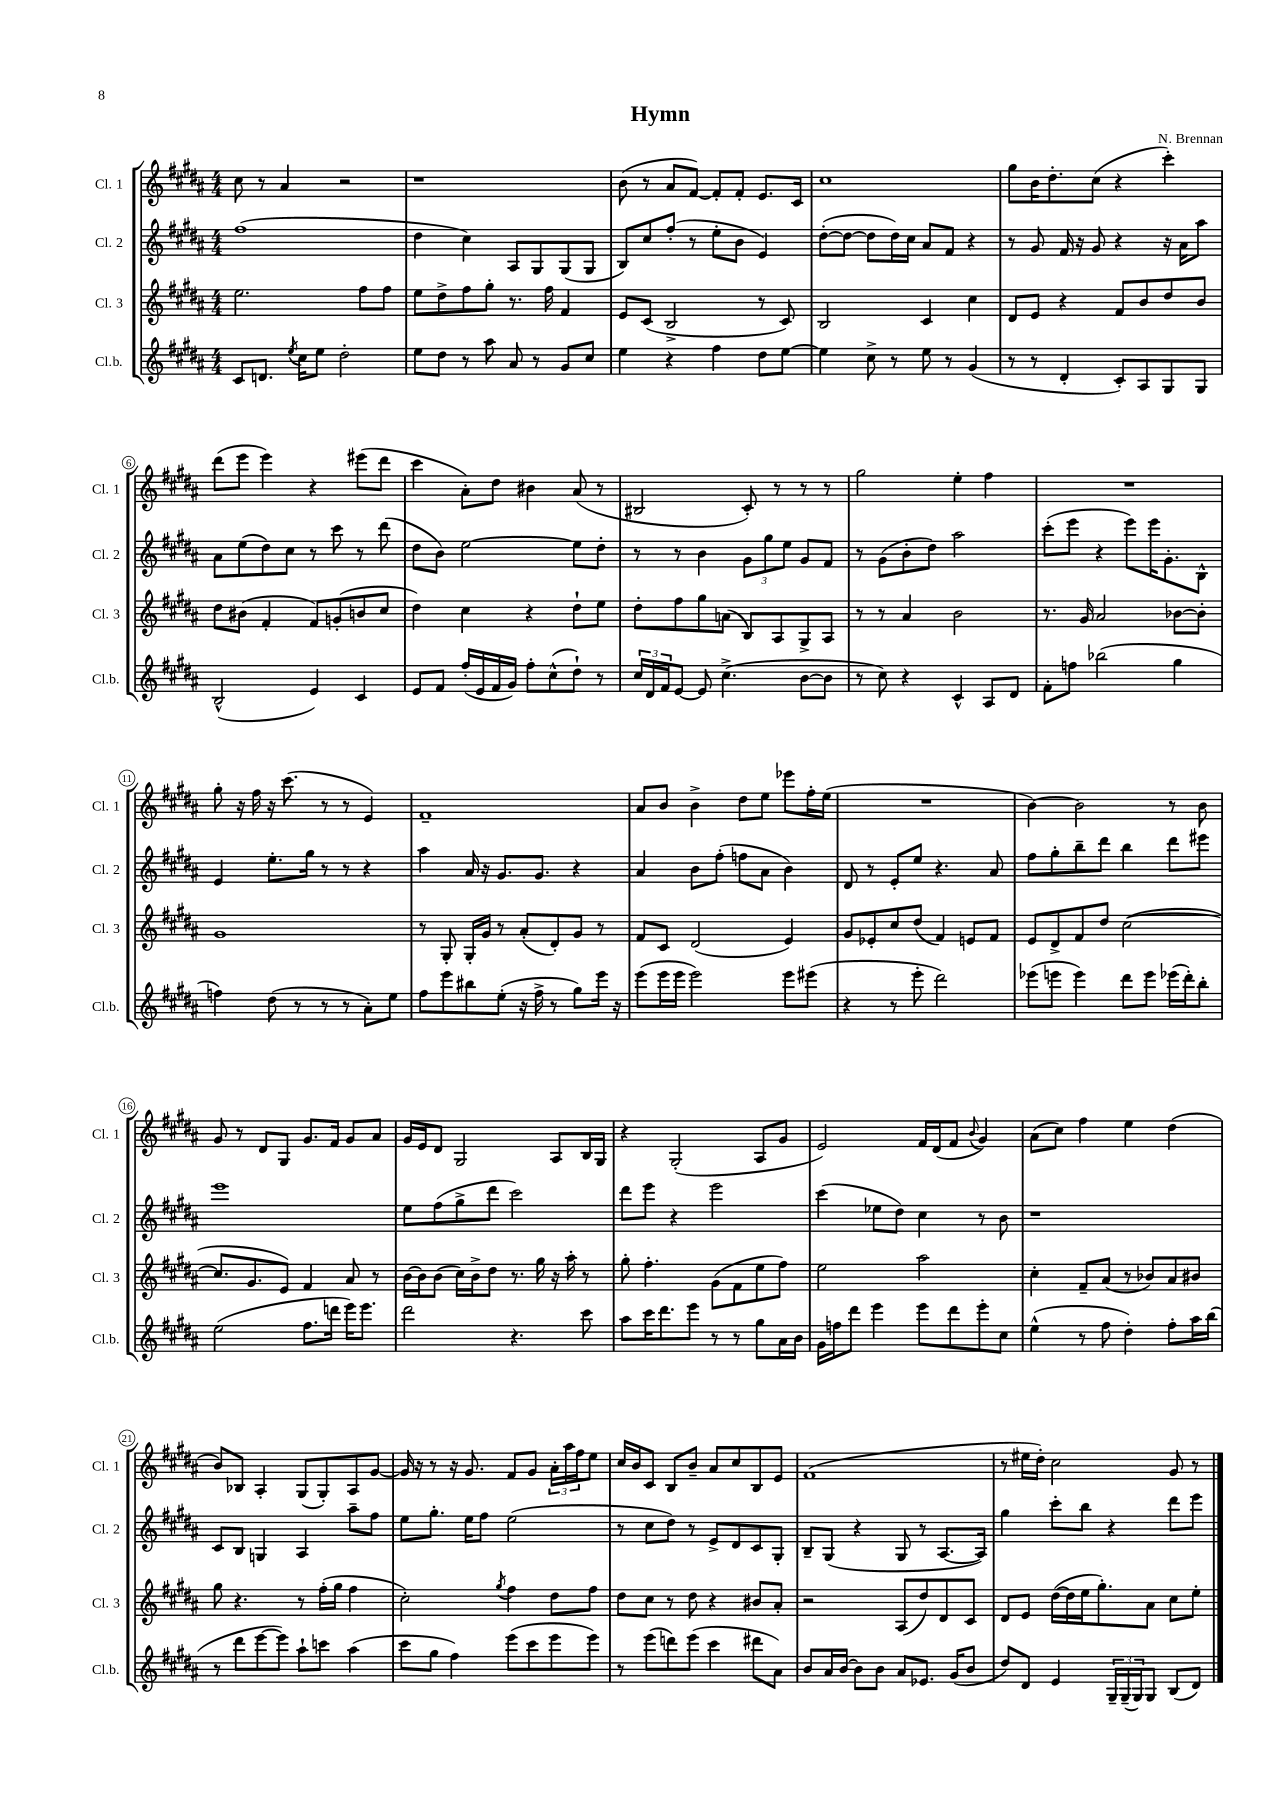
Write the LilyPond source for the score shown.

\header { title = "Hymn" composer = "N. Brennan" }
<<
\new StaffGroup <<
\new Staff = "s0" \with { instrumentName = "Cl. 1" shortInstrumentName = "Cl. 1" } {
    \clef treble \key b \major \numericTimeSignature \time 4/4
    cis''8 r8 ais'4 r2 |
    r1 |
    b'8( r8 ais'8 fis'8~) fis'8-. fis'8-. e'8. cis'16 |
    cis''1 |
    gis''8 b'16 dis''8.-. cis''8( r4 cis'''4-.) |
    dis'''8( e'''8 e'''4) r4 eis'''8( dis'''8 |
    cis'''4 ais'8-.) dis''8 bis'4 ais'8( r8 |
    bis2 cis'8-.) r8 r8 r8 |
    gis''2 e''4-. fis''4 |
    R1 |
    gis''8-. r16 fis''16 r16 cis'''8.( r8 r8 e'4) |
    fis'1-- |
    ais'8 b'8 b'4-> dis''8 e''8 ees'''8 fis''16-. e''16( |
    R1 |
    b'4~) b'2 r8 b'8 |
    gis'8 r8 dis'8 gis8 gis'8. fis'16 gis'8 ais'8 |
    gis'16 e'16 dis'8 gis2 ais8 b16 gis16 |
    r4 gis2-.( ais8 gis'8 |
    e'2) fis'16 dis'16( fis'8 \appoggiatura { b'8 } gis'4) |
    ais'8( cis''8) fis''4 e''4 dis''4( |
    b'8) bes8 ais4-. gis8( gis8-.) ais8 gis'8~ |
    gis'16 r16 r8 r16 gis'8. fis'8 gis'8 \tuplet 3/2 { ais'16-. ais''16 fis''16 } e''8 |
    cis''16 b'16 cis'8 b8 b'8-- ais'8 cis''8 b8 e'8 |
    fis'1( |
    r8 eis''16 dis''16-.) cis''2 gis'8 r8 \bar "|." |
}
\new Staff = "s1" \with { instrumentName = "Cl. 2" shortInstrumentName = "Cl. 2" } {
    \clef treble \key b \major \numericTimeSignature \time 4/4
    fis''1( |
    dis''4 cis''4) ais8 gis8 gis8( gis8 |
    b8) cis''8 fis''8-.( r8 e''8-. b'8 e'4) |
    dis''8~-.( dis''8~ dis''8 dis''16) cis''16 ais'8 fis'8 r4 |
    r8 gis'8 fis'16 r16 gis'8 r4 r16 ais'16 ais''8 |
    ais'8 e''8( dis''8) cis''8 r8 cis'''8 r8 dis'''8( |
    dis''8 b'8) e''2~ e''8 dis''8-. |
    r8 r8 b'4 \tuplet 3/2 { gis'8 gis''8 e''8 } gis'8 fis'8 |
    r8 gis'8( b'8-. dis''8) ais''2 |
    cis'''8-.( e'''8 r4 e'''8) e'''16 gis'8.-. b8-^ |
    e'4 e''8.-. gis''16 r8 r8 r4 |
    ais''4 ais'16 r16 gis'8. gis'8. r4 |
    ais'4 b'8 fis''8-.( f''8 ais'8 b'4) |
    dis'8 r8 e'8-. e''8 r4. ais'8 |
    fis''8 gis''8-. b''8-- dis'''8 b''4 dis'''8 eis'''8 |
    e'''1 |
    e''8 fis''8( gis''8-> dis'''8 cis'''2) |
    dis'''8 e'''8 r4 e'''2 |
    cis'''4( ees''8 dis''8) cis''4 r8 b'8 |
    r1 |
    cis'8 b8 g4 ais4 ais''8-- fis''8 |
    e''8 gis''8.-. e''16 fis''8 e''2( |
    r8 cis''8 dis''8) r8 e'8-> dis'8 cis'8 gis8-. |
    b8-- gis8( r4 gis8 r8 ais8.~ ais16) |
    gis''4 cis'''8-. b''8 r4 dis'''8 e'''8 \bar "|." |
}
\new Staff = "s2" \with { instrumentName = "Cl. 3" shortInstrumentName = "Cl. 3" } {
    \clef treble \key b \major \numericTimeSignature \time 4/4
    e''2. fis''8 fis''8 |
    e''8 dis''8-> fis''8 gis''8-. r8. fis''16 fis'4 |
    e'8 cis'8( b2-> r8 cis'8) |
    b2 cis'4 cis''4 |
    dis'8 e'8 r4 fis'8 b'8 dis''8 b'8 |
    dis''8 bis'8( fis'4-. fis'8) g'8-.( b'8 cis''8 |
    dis''4) cis''4 r4 dis''8-! e''8 |
    dis''8-. fis''8 gis''8 a'8( b8) ais8 gis8-> ais8 |
    r8 r8 ais'4 b'2 |
    r8. gis'16 ais'2 bes'8~ bes'8-. |
    gis'1 |
    r8 gis8-. gis16-. gis'16 r8 ais'8-.( dis'8-.) gis'8 r8 |
    fis'8 cis'8 dis'2( e'4) |
    gis'8 ees'8-. cis''8 dis''8( fis'4) e'8 fis'8 |
    e'8 dis'8-> fis'8 dis''8 cis''2~( |
    cis''8. gis'8. e'8) fis'4 ais'8 r8 |
    b'16~ b'16 b'8( cis''16) b'16-> dis''8 r8. gis''16 r16 ais''16-. r8 |
    gis''8-. fis''4.-. gis'8( fis'8 e''8 fis''8) |
    e''2 ais''2 |
    cis''4-. fis'8-- ais'8( r8 bes'8) ais'8 bis'8 |
    gis''8 r4. r8 fis''16-.( gis''16 fis''4 |
    cis''2-.) \acciaccatura { gis''8 } fis''4 dis''8 fis''8 |
    dis''8 cis''8 r8 dis''8 r4 bis'8 ais'8-. |
    r2 ais8( dis''8) dis'8 cis'8 |
    dis'8 e'8 dis''16~( dis''16 e''16 gis''8.-.) ais'8 cis''8 e''8-. \bar "|." |
}
\new Staff = "s3" \with { instrumentName = "Cl.b." shortInstrumentName = "Cl.b." } {
    \clef treble \key b \major \numericTimeSignature \time 4/4
    cis'8 d'8. \acciaccatura { e''8 } cis''16 e''8 dis''2-. |
    e''8 dis''8 r8 ais''8 ais'8 r8 gis'8 cis''8 |
    e''4 r4 fis''4 dis''8 e''8~ |
    e''4 cis''8-> r8 e''8 r8 gis'4( |
    r8 r8 dis'4-. cis'8-.) ais8 gis8 gis8 |
    b2-^( e'4) cis'4 |
    e'8 fis'8 fis''16-.( e'16 fis'16 gis'16) fis''8-. cis''8-^( dis''8-!) r8 |
    \tuplet 3/2 { cis''16 dis'16 fis'16 } e'8~ e'8 cis''4.->( b'8~ b'8 |
    r8 cis''8) r4 cis'4-^ ais8 dis'8 |
    fis'8-. f''8 bes''2( gis''4 |
    f''4) dis''8( r8 r8 r8 ais'8-.) e''8 |
    fis''8 e'''8 bis''8 e''8-.( r16 fis''16-> r8 gis''8) e'''16 r16 |
    e'''8( e'''16 e'''16 e'''2) e'''8 eis'''8( |
    r4 r8 e'''8-. dis'''2) |
    ees'''8( e'''8 e'''4) dis'''8 e'''8 ees'''16( dis'''16-.) b''8-. |
    e''2( fis''8. d'''16 e'''16) e'''8. |
    dis'''2 r4. cis'''8 |
    ais''8 cis'''16 dis'''8. e'''8 r8 r8 gis''8 ais'16 b'16 |
    gis'16 f''16 dis'''8 e'''4 e'''8 dis'''8 e'''8-. cis''8 |
    e''4-^( r8 fis''8 dis''4-.) fis''8-. ais''16 b''16( |
    r8 dis'''8 e'''8~ e'''8) ais''8-! c'''8 ais''4( |
    cis'''8 gis''8 fis''4) e'''8( cis'''8 e'''8 e'''8) |
    r8 e'''8( d'''8) e'''8( cis'''4 dis'''8 ais'8) |
    b'8 ais'16 b'16~ b'8 b'8 ais'8 ees'8. gis'16( b'8 |
    dis''8) dis'8 e'4 \tuplet 3/2 { gis16-- gis16--( gis16) } gis8 b8( dis'8) \bar "|." |
}
>>
>>
\layout { \context { \Score \override BarNumber.stencil = #(make-stencil-circler 0.1 0.3 ly:text-interface::print) } }
